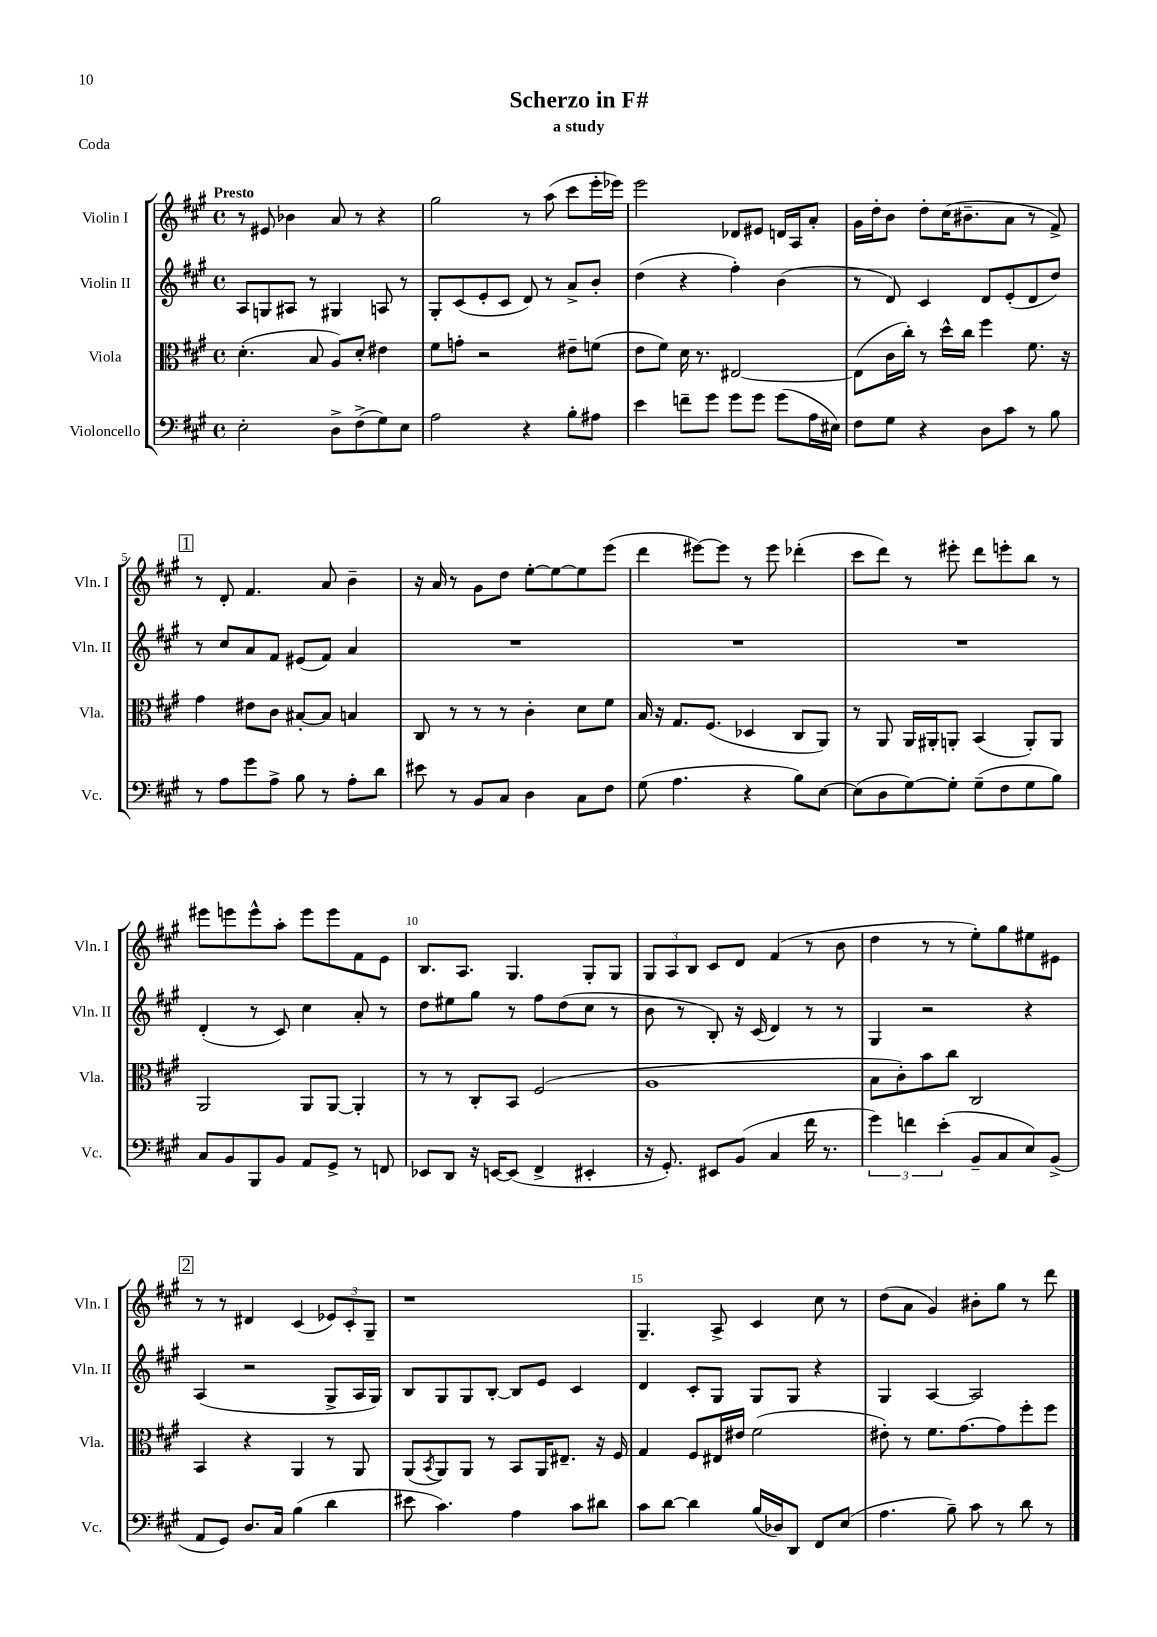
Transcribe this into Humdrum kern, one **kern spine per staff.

**kern	**kern	**kern	**kern
*staff4	*staff3	*staff2	*staff1
*clefF4	*clefC3	*clefG2	*clefG2
*k[f#c#g#]	*k[f#c#g#]	*k[f#c#g#]	*k[f#c#g#]
*M4/4	*M4/4	*M4/4	*M4/4
*met(c)	*met(c)	*met(c)	*met(c)
2E'\	(4.d'\	8A/L	8r
.	.	8G/	8e#/
.	.	8A#/J	4b-\
.	8B/	8r	.
8D^\L	8A/L)	4G#/	8a/
(8F#^\	8d'/J	.	8r
8G#\)	4e#\	8A/	4r
8E\J	.	8r	.
=	=	=	=
2A\	8f#\L	8G#'/L	2gg#\
.	8g'\J	(8c#/	.
.	2r	8e'/	.
.	.	8c#/J	.
4r	.	8d/)	8r
.	.	8r	(8aa\
8B'\L	8e#~\L	8a^/L	8ccc#\L
8A#\J	(8f\J	8b'/J	16eee'\L
.	.	.	16eee-\JJ)
=	=	=	=
4e\	8e\L	(4dd\	2eee\
.	8f#\J)	.	.
8f~\L	16d\	4r	.
.	8.r	.	.
8g#\J	.	.	.
8g#\L	[2E#/	4ff#'\)	8d-/L
8g#\J	.	.	8e#/J
(8g#\L	.	(4b\	16d/LL
.	.	.	16A/J
16A\L	.	.	8a'/J
16E#\JJ)	.	.	.
=	=	=	=
8F#\L	(8E#\]L	8r	16g#\LL
.	.	.	16dd'\J
8G#\J	16c#\L	8d/)	8b\J
.	16cc#'\JJ)	.	.
4r	8r	4c#/	8dd'\L
.	16dd^^\LL	.	(16cc#\K
.	16cc#\JJ	.	8.b#~\
8D\L	4ff#\	8d/L	.
8c#\J	.	(8e'/	8a\J
8r	8.f#\	8d/	8r
8B\	.	8dd/J)	8f#^/)
.	16r	.	.
=	=	=	=
8r	4g#\	8r	8r
8A\L	.	8cc#/L	8d'/
8g#\	8e#\L	8a/	4.f#/
8A^\J	8c#\J	8f#/J	.
8B\	[8B#'/L	(8e#/L	.
8r	8B#/]J	8f#/J)	8a/
8A'\L	4B/	4a/	4b~\
8d\J	.	.	.
=	=	=	=
8e#\	8C#/	1r	16r
.	.	.	16a/
8r	8r	.	8r
8BB/L	8r	.	8g#\L
8C#/J	8r	.	8dd\J
4D\	4c#'\	.	[8ee'\L
.	.	.	8ee\_
8C#\L	8d\L	.	8ee\]
8F#\J	8f#\J	.	(8eee\J
=	=	=	=
(8G#\	16B/	1r	4ddd\
.	16r	.	.
4.A\	8.G#/L	.	.
.	.	.	[8eee#\L)
.	(8.F#/J	.	.
.	.	.	8eee#\]J
4r	4D-/	.	8r
.	.	.	8eee#\
8B\L)	8C#/L	.	(4ddd-'\
[8E\J	8AA/J)	.	.
=	=	=	=
(8E\]L	8r	1r	8ccc#\L
8D\	8AA/	.	8ddd\J)
[8G#\)	16AA/LL	.	8r
.	16AA#'/J	.	.
8G#'\]J	8AA'/J	.	8eee#'\
(8G#~\L	(4BB/	.	8ddd\L
8F#\	.	.	8eee'\
8G#\	8AA'/L)	.	8bb\J
8B\J)	8AA/J	.	8r
=	=	=	=
8C#/L	2AA/	(4d'/	8eee#\L
8BB/	.	.	8eee\
8BBB/	.	8r	8eee^^\
8BB/J	.	8c#/)	8aa'\J
8AA/L	8AA/L	4cc#\	8eee\L
8GG#^/J	[8AA/J	.	8eee\
8r	4AA'/]	8a'/	8f#\
8FF/	.	8r	8e\J
=	=	=	=
8EE-/L	8r	8dd\L	8.B/L
8DD/J	8r	8ee#\	.
.	.	.	8.A/J
16r	8C#'/L	8gg#\J	.
[16EE/LK	.	.	.
(8EE/]J	8BB/J	8r	4.G#/
4FF#^/	(2F#/	8ff#\L	.
.	.	(8dd\	.
4EE#'/	.	8cc#\J	8G#'/L
.	.	8r	8G#/J
=	=	=	=
16r	1A	8b\	12G#/L
8.GG#'/)	.	.	.
.	.	.	12A/
.	.	8r	.
.	.	.	12B/J
8EE#/L	.	8B'/)	8c#/L
(8BB/J	.	16r	8d/J
.	.	(16c#/	.
4C#/	.	4d/)	(4f#/
16f#\	.	8r	8r
8.r	.	.	.
.	.	8r	8b\
=	=	=	=
6g#\)	8B\L	4G#/	4dd\
.	8c#'\)	.	.
6f\	.	.	.
.	8b\	2r	8r
(6e'\	.	.	.
.	8cc#\J	.	8r
8BB~/L	2C#/	.	8ee'\L)
8C#/	.	.	8gg#\
8E/)	.	4r	8ee#\
(8BB^/J	.	.	8e#\J
=	=	=	=
8AA/L	4BB/	(4A/	8r
8GG#/J)	.	.	8r
8.D/L	4r	2r	4d#/
16C#/Jk	.	.	.
(4B\	4AA/	.	(4c#/
4d\	8r	8G#^/L	12e-/L)
.	.	.	12c#'/
.	8AA/	16A/L	.
.	.	.	12G#~/J
.	.	16G#/JJ)	.
=	=	=	=
8e#\	(8AA/L	8B/L	1r
.	8qBB/	.	.
4.c#\)	8AA/)	8G#/	.
.	8AA/J	8G#/	.
.	8r	[8B'/J	.
4A\	8BB/L	8B/]L	.
.	16AA/K	8e/J	.
.	8.E#~/J	.	.
8c#\L	.	4c#/	.
8d#\J	16r	.	.
.	16F#/	.	.
=	=	=	=
8c#\L	4G#/	4d/	4.G#~/
[8d\J	.	.	.
4d\]	8F#/L	8c#'/L	.
.	16E#/L	8G#/J	8A^/
.	16e#/JJ	.	.
(16B/LL	(2f#\	8G#/L	4c#/
16D-/J)	.	.	.
8DD/J	.	8G#/J	.
8FF#/L	.	4r	8cc#\
(8E/J	.	.	8r
=	=	=	=
4.A\	8e#'\)	4G#/	(8dd\L
.	8r	.	8a\J
.	8.f#\L	[4A/	4g#/)
8B~\)	.	.	.
.	[8.g#\	.	.
8c#\	.	2A/]	8b#'\L
8r	8g#\]	.	8gg#\J
8d\	8ff#'\	.	8r
8r	8ff#\J	.	8ddd\
==	==	==	==
*-	*-	*-	*-
